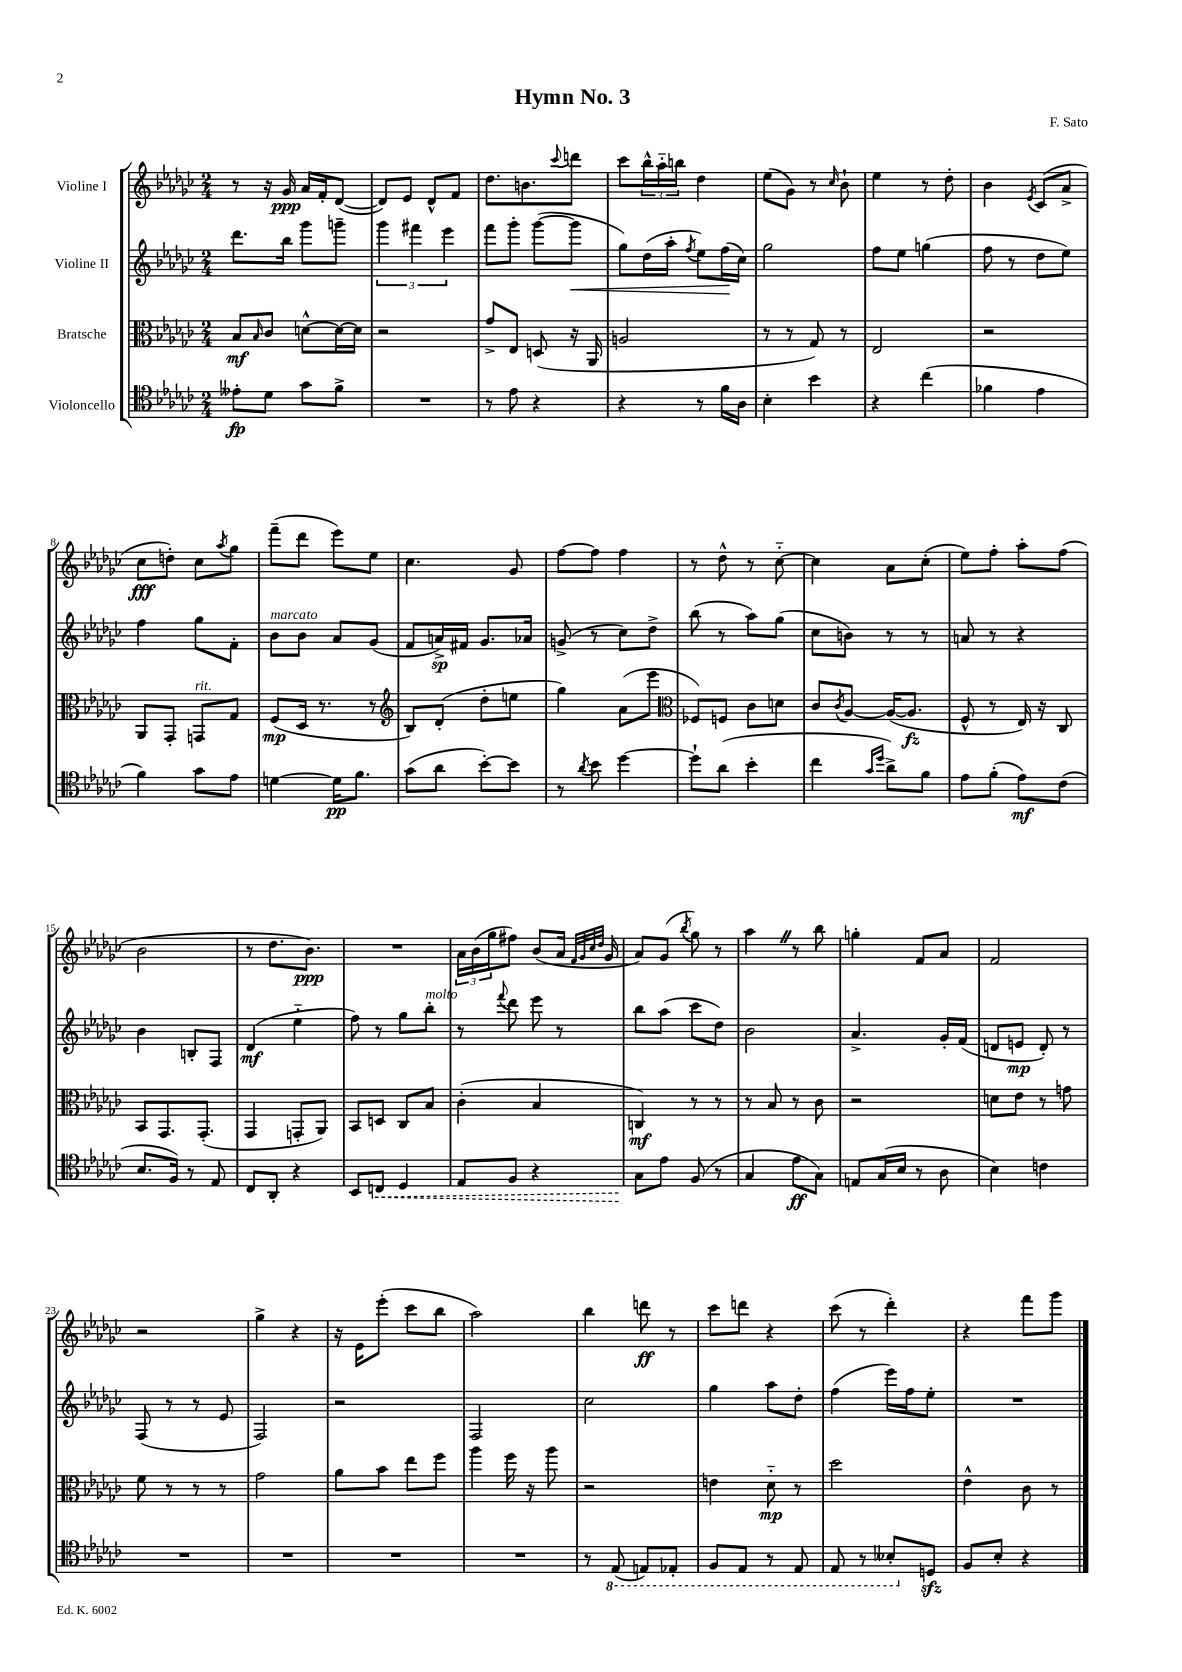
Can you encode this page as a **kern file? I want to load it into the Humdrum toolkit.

**kern	**dynam	**kern	**dynam	**kern	**dynam	**kern	**dynam
*part4	*part4	*part3	*part3	*part2	*part2	*part1	*part1
*staff4	*staff4	*staff3	*staff3	*staff2	*staff2	*staff1	*staff1
*I"Violoncello	*	*I"Bratsche	*	*I"Violine II	*	*I"Violine I	*
*clefC4	*	*clefC3	*	*clefG2	*	*clefG2	*
*k[b-e-a-d-g-c-]	*	*k[b-e-a-d-g-c-]	*	*k[b-e-a-d-g-c-]	*	*k[b-e-a-d-g-c-]	*
*M2/4	*	*M2/4	*	*M2/4	*	*M2/4	*
=1	=1	=1	=1	=1	=1	=1	=1
8e--X'\L	fp	8B-/L	mf	8.ddd-\L	.	8r	.
.	.	16qqB-/	.	.	.	.	.
8d-\J	.	8c-/J	.	.	.	16r	.
.	.	.	.	16bb-\Jk	.	16g-/	ppp
8g-\L	.	[8dn^^\L	.	8ggg-\L	.	16a-/LL	.
.	.	.	.	.	.	16f'/J	.
8f^\J	.	16d\L_	.	8gggn~\J	.	([8d-/J	.
.	.	16d\JJ]	.	.	.	.	.
=2	=2	=2	=2	=2	=2	=2	=2
2r	.	2r	.	6ggg-\	.	8d-/L])	.
.	.	.	.	.	.	8e-/J	.
.	.	.	.	6fff#X\	.	.	.
.	.	.	.	.	.	8d-^^/L	.
.	.	.	.	6eee-\	.	.	.
.	.	.	.	.	.	8f/J	.
=3	=3	=3	=3	=3	=3	=3	=3
8r	.	8g-^/L	.	8fff\L	.	8.dd-\L	.
8e-\	.	8E-/J	.	8ggg-'\J	.	.	.
.	.	.	.	.	.	8.bn\	.
4r	.	(8Dn/	.	([8ggg-\L	.	.	.
.	.	.	.	.	.	8qqccc-/	.
!	!	!	!	!	!LO:HP:b	!	!
.	.	16r	.	8ggg-\J]	<	8dddn\J	.
.	.	16AA-/	.	.	.	.	.
=4	=4	=4	=4	=4	=4	=4	=4
4r	.	2An/	.	8gg-\L)	.	8ccc-\L	.
.	.	.	.	(16dd-\L	.	24bb-^^\L	.
.	.	.	.	.	.	24aa-\	.
.	.	.	.	16aa-'\JJ	.	.	.
.	.	.	.	.	.	24bbn\JJ	.
.	.	.	.	8qff/	.	.	.
8r	.	.	.	8ee-\L)	.	4dd-\	.
16f\LL	.	.	.	(16ff\L	.	.	.
16A-\JJ	.	.	.	16cc-\JJ)	[	.	.
=5	=5	=5	=5	=5	=5	=5	=5
4B-'\	.	8r	.	2gg-\	.	(8ee-\L	.
.	.	8r	.	.	.	8g-\J)	.
4b-\	.	8G-/)	.	.	.	8r	.
.	.	.	.	.	.	16qqcc-/	.
.	.	8r	.	.	.	8b-`\	.
=6	=6	=6	=6	=6	=6	=6	=6
4r	.	2E-/	.	8ff\L	.	4ee-\	.
.	.	.	.	8ee-\J	.	.	.
(4cc-\	.	.	.	(4ggn\	.	8r	.
.	.	.	.	.	.	8dd-'\	.
=7	=7	=7	=7	=7	=7	=7	=7
4f-X\	.	2r	.	8ff\	.	4b-\	.
.	.	.	.	8r	.	.	.
.	.	.	.	.	.	8qe-/	.
4e-\	.	.	.	8dd-\L	.	(8c-/L	.
.	.	.	.	8ee-\J)	.	8a-^/J	.
!!LO:LB:g=z
=8	=8	=8	=8	=8	=8	=8	=8
4f\)	.	8AA-/L	.	4ff\	.	8cc-\L	fff
.	.	8GG-'/J	.	.	.	8ddn'\J)	.
!	!	!LO:TX:a:i:t=rit.	!	!	!	!	!
8g-\L	.	8GGn/L	.	8gg-\L	.	8cc-\L	.
.	.	.	.	.	.	8qaa-/	.
8e-\J	.	8G-/J	.	8f'\J	.	8gg-\J	.
=9	=9	=9	=9	=9	=9	=9	=9
!	!	!	!	!LO:TX:a:i:t=marcato	!	!	!
[4dn\	.	(8F/L	mp	8b-\L	.	(8fff~\L	.
.	.	16D-/Jk	.	8b-\J	.	8ddd-\J	.
.	.	8.r	.	.	.	.	.
16d\KL]	pp	.	.	8a-/L	.	8eee-\L)	.
8.f\J	.	.	.	.	.	.	.
.	.	8r	.	(8g-/J	.	8ee-\J	.
=10	=10	=10	=10	=10	=10	=10	=10
*	*	*clefG2	*	*	*	*	*
(8g-\L	.	8B-/L)	.	8f/L	.	4.cc-\	.
8a-\J	.	(8d-'/J	.	16an^/L)	sp	.	.
.	.	.	.	16f#X/JJ	.	.	.
[8b-'\L)	.	8dd-'\L	.	8.g-/L	.	.	.
8b-\J]	.	8een\J	.	.	.	8g-/	.
.	.	.	.	16a-X/Jk	.	.	.
=11	=11	=11	=11	=11	=11	=11	=11
8r	.	4gg-\)	.	(8gn^/	.	[8ff\L	.
8qa-/	.	.	.	.	.	.	.
8b-\	.	.	.	8r	.	8ff\J]	.
[4dd-\	.	(8a-\L	.	8cc-\L)	.	4ff\	.
.	.	8eee-\J	.	8dd-^\J	.	.	.
=12	=12	=12	=12	=12	=12	=12	=12
*	*	*clefC3	*	*	*	*	*
8dd-`\L]	.	8F-X/L)	.	(8bb-\	.	8r	.
(8a-\J	.	8Fn/J	.	8r	.	8dd-^^\	.
4b-'\	.	8c-\L	.	8aa-\L)	.	8r	.
.	.	8dn\J	.	(8gg-\J	.	[8cc-\	.
=13	=13	=13	=13	=13	=13	=13	=13
4cc-\	.	8c-/L	.	8cc-\L	.	4cc-\]	.
.	.	8qc-/	.	.	.	.	.
.	.	[8A-/J	.	8bn\J)	.	.	.
16qqg-/LL	.	.	.	.	.	.	.
16qqdd-/JJ	.	.	.	.	.	.	.
8a-^\L)	.	(16A-/KL_	.	8r	.	8a-\L	.
.	.	8.A-/J]	fz	.	.	.	.
8f\J	.	.	.	8r	.	(8cc-'\J	.
=14	=14	=14	=14	=14	=14	=14	=14
8e-\L	.	8F^^/	.	8an/	.	8ee-\L)	.
(8f'\J	.	8r	.	8r	.	8ff'\J	.
8e-\L)	mf	16E-/)	.	4r	.	8aa-'\L	.
.	.	16r	.	.	.	.	.
(8c-\J	.	8C-/	.	.	.	(8ff\J	.
!!LO:LB:g=z
=15	=15	=15	=15	=15	=15	=15	=15
8.B-/L	.	8BB-/L	.	4b-\	.	2b-\	.
.	.	8.GG-/	.	.	.	.	.
16F/Jk)	.	.	.	.	.	.	.
8r	.	.	.	8Bn'/L	.	.	.
.	.	(8.GG-'/J	.	.	.	.	.
8E-/	.	.	.	8F/J	.	.	.
=16	=16	=16	=16	=16	=16	=16	=16
8C-/L	.	4GG-/	.	(4d-/	mf	8r	.
8AA-'/J	.	.	.	.	.	8.dd-\L	.
4r	.	8GGn'/L	.	4ee-\	.	.	.
.	.	.	.	.	.	8.b-\J)	ppp
.	.	8AA-/J)	.	.	.	.	.
=17	=17	=17	=17	=17	=17	=17	=17
8BB-/L	.	8BB-/L	.	8ff\)	.	2r	.
!	!LO:HP:b	!	!	!	!	!	!
8Cn/J	<	8Dn/J	.	8r	.	.	.
4D-/	.	8C-/L	.	8gg-\L	.	.	.
!	!	!	!	!LO:TX:a:i:t=molto	!	!	!
.	.	8B-/J	.	8bb-'\J	.	.	.
=18	=18	=18	=18	=18	=18	=18	=18
8E-/L	.	(4c-'\	.	8r	.	24a-\LL	.
.	.	.	.	.	.	(24b-\	.
.	.	.	.	.	.	24gg-\J	.
.	.	.	.	8qqfff/	.	.	.
8F/J	.	.	.	8ddd-\	.	8ff#X\J)	.
4r	.	4B-/	.	8eee-\	.	(8b-/L	.
.	.	.	.	8r	.	16a-/Jk	.
.	.	.	.	.	.	32qqf/LLL	.
.	.	.	.	.	.	32qqg-/	.
.	.	.	.	.	.	32qqcc-/	.
.	.	.	.	.	.	32qqdd-/JJJ	.
.	.	.	.	.	.	16g-/	.
=19	=19	=19	=19	=19	=19	=19	=19
8G-\L	.	4Cn/)	mf	8bb-\L	.	8a-/L)	.
8e-\J	[	.	.	(8aa-\J	.	(8g-/J	.
.	.	.	.	.	.	8qbb-/	.
(8F/	.	8r	.	8ccc-\L	.	8gg-\)	.
8r	.	8r	.	8dd-\J)	.	8r	.
=20	=20	=20	=20	=20	=20	=20	=20
4G-/	.	8r	.	2b-\	.	4aa-Z\	.
.	.	8B-/	.	.	.	.	.
8e-\L	ff	8r	.	.	.	8r	.
8G-\J)	.	8c-\	.	.	.	8bb-\	.
=21	=21	=21	=21	=21	=21	=21	=21
8En/L	.	2r	.	4.a-^/	.	4ggn'\	.
(16G-/L	.	.	.	.	.	.	.
16B-/JJ	.	.	.	.	.	.	.
8r	.	.	.	.	.	8f/L	.
8A-\	.	.	.	16g-'/LL	.	8a-/J	.
.	.	.	.	(16f/JJ	.	.	.
=22	=22	=22	=22	=22	=22	=22	=22
4B-\)	.	8dn\L	.	8dn/L	.	2f/	.
.	.	8e-\J	.	8en/J	mp	.	.
4cn\	.	8r	.	8d'/)	.	.	.
.	.	8gn\	.	8r	.	.	.
!!LO:LB:g=z
=23	=23	=23	=23	=23	=23	=23	=23
2r	.	8f\	.	(8F/	.	2r	.
.	.	8r	.	8r	.	.	.
.	.	8r	.	8r	.	.	.
.	.	8r	.	8e-/	.	.	.
=24	=24	=24	=24	=24	=24	=24	=24
2r	.	2g-\	.	2F/)	.	4gg-^\	.
.	.	.	.	.	.	4r	.
=25	=25	=25	=25	=25	=25	=25	=25
2r	.	8a-\L	.	2r	.	16r	.
.	.	.	.	.	.	16e-\KL	.
.	.	8b-\J	.	.	.	(8eee-'\J	.
.	.	8ee-\L	.	.	.	8ccc-\L	.
.	.	8ff\J	.	.	.	8bb-\J	.
=26	=26	=26	=26	=26	=26	=26	=26
2r	.	4aa-\	.	2F/	.	2aa-\)	.
.	.	16ff\	.	.	.	.	.
.	.	16r	.	.	.	.	.
.	.	8aa-\	.	.	.	.	.
=27	=27	=27	=27	=27	=27	=27	=27
8r	.	2r	.	2cc-\	.	4bb-\	.
*8ba	*	*	*	*	*	*	*
(8EE-/	.	.	.	.	.	.	.
8EEn/L)	.	.	.	.	.	8dddn\	ff
8EE-X'/J	.	.	.	.	.	8r	.
=28	=28	=28	=28	=28	=28	=28	=28
8FF/L	.	4en\	.	4gg-\	.	8ccc-\L	.
8EE-/J	.	.	.	.	.	8dddn\J	.
8r	.	8d-\	mp	8aa-\L	.	4r	.
8EE-/	.	8r	.	8dd-'\J	.	.	.
=29	=29	=29	=29	=29	=29	=29	=29
8EE-/	.	2dd-\	.	(4ff\	.	(8ccc-\	.
8r	.	.	.	.	.	8r	.
8BB--X'/L	.	.	.	16eee-\LL)	.	4ddd-'\)	.
.	.	.	.	16ff\J	.	.	.
*X8ba	*	*	*	*	*	*	*
8Dnzz/J	.	.	.	8ee-'\J	.	.	.
=30	=30	=30	=30	=30	=30	=30	=30
8F/L	.	4e-^^\	.	2r	.	4r	.
8B-'/J	.	.	.	.	.	.	.
4r	.	8c-\	.	.	.	8fff\L	.
.	.	8r	.	.	.	8ggg-\J	.
==	==	==	==	==	==	==	==
*-	*-	*-	*-	*-	*-	*-	*-
